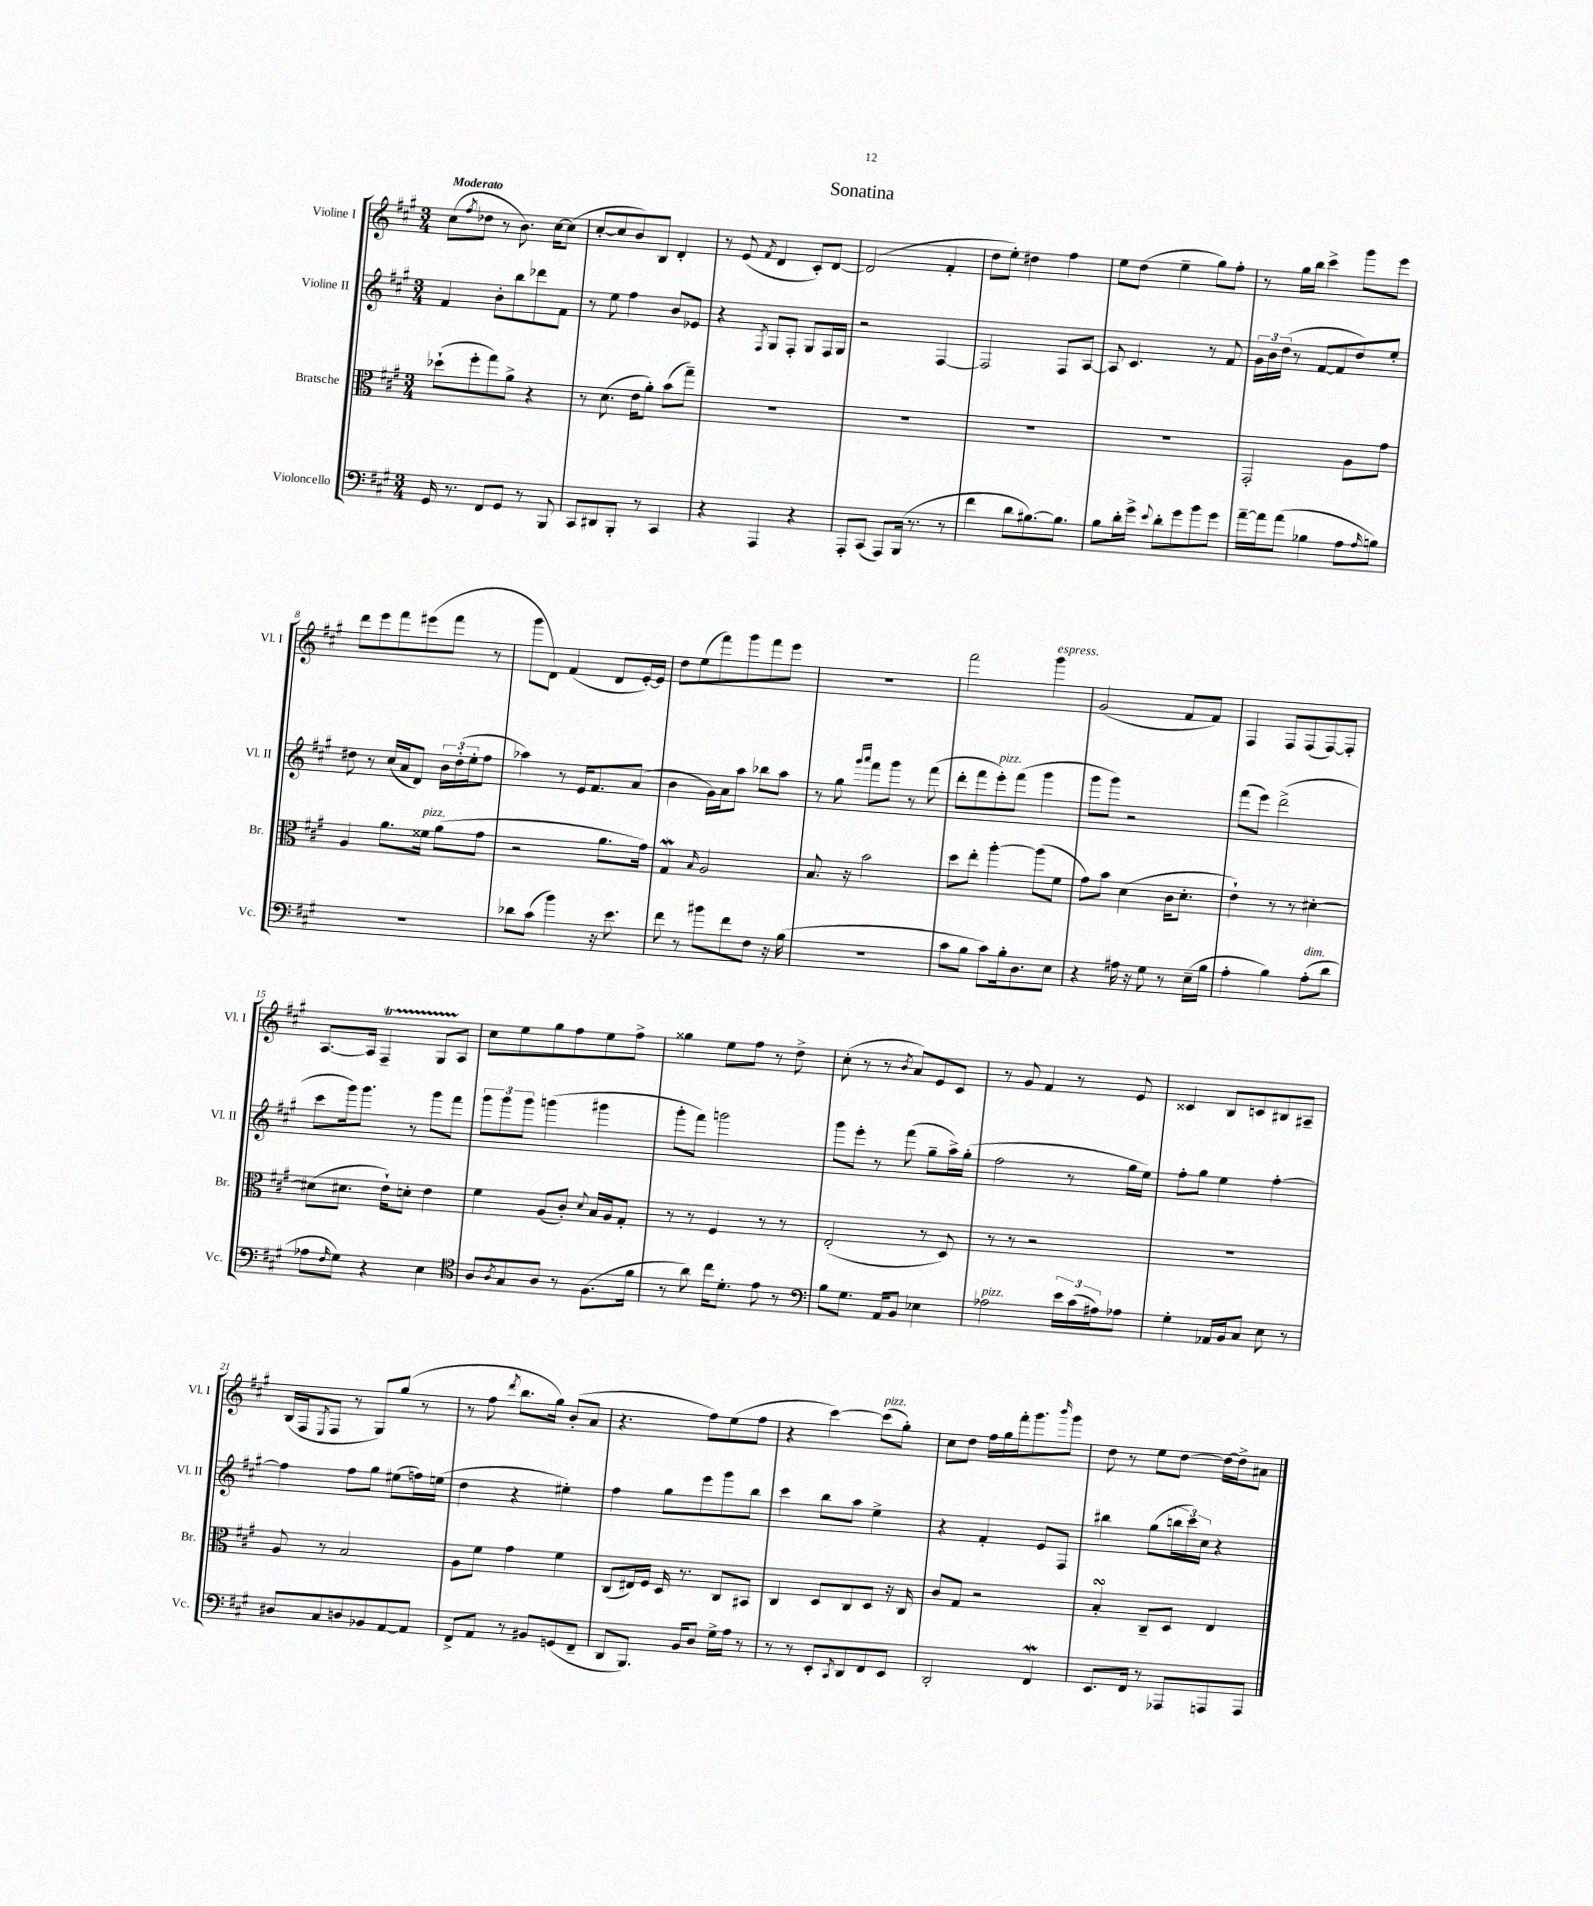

**kern	**kern	**kern	**kern
*staff4	*staff3	*staff2	*staff1
*clefF4	*clefC3	*clefG2	*clefG2
*k[f#c#g#]	*k[f#c#g#]	*k[f#c#g#]	*k[f#c#g#]
*M3/4	*M3/4	*M3/4	*M3/4
16GG#	(8dd-`	4f#	(8cc#
8.r	.	.	.
.	.	.	8qff#
.	8ff#'	.	8dd-
8FF#	8gg#)	8b'	8r
8GG#	8a^	8bb	8.b)
8r	4r	8ddd-	.
.	.	.	[16cc#
8BBB	.	8f#	(8cc#]
=	=	=	=
8CC#	8r	8r	[8cc#'
8DD#	(8.d	8ee	8cc#]
8BBB'	.	4ff#	8b)
.	16e	.	.
8r	8a')	.	8B
4CC#	(8b	8b	4d'
.	8gg#~)	8e-	.
=	=	=	=
4r	2.r	4r	8r
.	.	.	(8e
.	.	8qF#	8qf#
4AAA	.	8G#	4d
.	.	8F#'	.
4r	.	8G#	8c#')
.	.	16F#	[8d
.	.	16G#	.
=	=	=	=
8AAA'	2.r	2r	(2d]
(8CC#	.	.	.
8AAA)	.	.	.
(16BBB	.	.	.
8.r	.	.	.
.	.	[4F#	4f#'
8r	.	.	.
=	=	=	=
4f#	2.r	2F#]	8dd
.	.	.	8ee')
8d	.	.	4dd#
[8.B#)	.	.	.
.	.	8F#	4ff#
8.B#]	.	.	.
.	.	[8A	.
=	=	=	=
8B	2.r	8A]	8ee
16d'	.	4.c#	(8dd
16g#^	.	.	.
8qqe	.	.	.
8d'	.	.	4ee~
8g#	.	.	.
8b	.	8r	8gg#)
8g#	.	8f#	8ff#'
=	=	=	=
[16a~	2GG#'	24g#	8r
.	.	24b	.
16a]	.	.	.
.	.	(24dd	.
(8a	.	8r	16gg#
.	.	.	16bb
4B-	.	[8f#	4ccc#^
.	.	8f#]	.
8A	8A	8dd)	8ggg#
16qqA	.	.	.
8B)	8g#	8ee'	8eee
=	=	=	=
2.r	4A	8dd#	8ddd
.	.	8r	8eee
.	8.a	(16cc#	8fff#
.	.	16a	.
.	.	8d)	(8eee#
.	16f##	.	.
.	(8a	24b	8fff#
.	.	(24dd#'	.
.	.	24ee'	.
.	8g#	8ff#	8r
=	=	=	=
8d-	2r	4aa-)	8ggg#
(8c#	.	.	8d)
4b)	.	8r	(4f#
.	.	16e	.
.	.	8.f#	.
16r	8.a	.	8d
8.e	.	.	.
.	.	(8a	[16e')
.	16g#)	.	16e]
=	=	=	=
8f#	4G#	4b	8dd
8r	.	.	(8ee
.	16qqB	.	.
8b#	2A	16g#)	8fff#)
.	.	16a	.
8f#	.	8aa	8ggg#
8F#	.	8bb-	8fff#
16r	.	8aa	8eee
(16B	.	.	.
=	=	=	=
2.r	8.B	8r	2.r
.	.	8gg#	.
.	16r	.	.
.	.	16qqggg#	.
.	.	16qqaaa	.
.	2b	8fff#	.
.	.	8ggg#	.
.	.	8r	.
.	.	(8fff#	.
=	=	=	=
8c#	8dd	8ddd'	2fff#
8B	8ee'	8fff#	.
8c#)	[4aa'	8eee')	.
16B'	.	(8fff#	.
8.D	.	.	.
.	(8aa]	4ggg#	4ggg#
8E	8f#	.	.
=	=	=	=
4r	8g#)	8ggg#	(2g#
.	8b	8ggg#)	.
16A#	(4d	2r	.
16r	.	.	.
8G#	.	.	.
8r	16c#	.	8f#
.	8.d'	.	.
(16E~	.	.	8f#)
16B	.	.	.
=	=	=	=
4A'	4e`)	(8fff#	4F#
.	.	8eee)	.
4B)	8r	(2ddd^	8F#
.	8r	.	(8F#
(8A'	[4d#'	.	[8F#)
8d	.	.	8F#']
=	=	=	=
8A-	(8d#]	8ccc#	[8.A
16qqF#	.	.	.
8G#)	8.d#	16ggg#)	.
.	.	8.ggg#	16A]
4r	.	.	4F#~
.	16e`)	.	.
.	8d'	8r	.
4E	4e	8ggg#	8G#
.	.	8fff#	8A
=	=	=	=
*clefC4	*	*	*
8A	4f#	12ggg#	8cc#
.	.	12ggg#	.
8qA	.	.	.
8G#	.	.	8ee
.	.	12ggg#	.
8A	(8A	(4ggg	8gg#
8r	8c#')	.	8ff#
.	8qqd	.	.
(8.F#	16B	4ggg#	8ee
.	16A	.	.
.	8G#'	.	8ff#^
16f#	.	.	.
=	=	=	=
8r	8r	8ggg#'	4gg##
8a)	8r	8fff#)	.
16cc#	4F#	2ggg	8ee
8.d'	.	.	.
.	.	.	8ff#
8e	8r	.	8r
8r	8r	.	8dd^
=	=	=	=
*clefF4	*	*	*
8B	(2E'	8ggg#	(8cc#'
8.G#	.	8eee'	8r
.	.	8r	8r
16AA	.	.	.
.	.	.	8qb
8BB	.	(8fff#	8a)
4E-	8r	8gg#~	8e
.	8D)	16aa^)	8c#
.	.	(16gg#'	.
=	=	=	=
2A-	8r	2ff#	8r
.	8r	.	8g#
.	2r	.	4f#
24e	.	8r	8r
(24c#	.	.	.
24A#)	.	.	.
8A-	.	16gg#	8e
.	.	16ee)	.
=	=	=	=
4G#'	2.r	8ff#'	4c##
.	.	8gg#	.
16AA-	.	4ee	8B
16BB	.	.	.
8C#	.	.	8c
8E	.	[4ff#'	8B#
8r	.	.	8A#~
=	=	=	=
8D#	8A	4ff#]	(16B
.	.	.	16F#
.	.	.	8qE
8C#	8r	.	8F#
8D	2B	8ff#	8r
8BB-	.	8gg#	8G#)
[8AA	.	(8ee#	(8gg#
8AA]	.	16ff)	8r
.	.	(16ee	.
=	=	=	=
8FF#^	8A	4dd	8r
8AA	8f#	.	8ff#
.	.	.	8qddd
8r	4g#	4r	8.bb
8BB#	.	.	.
.	.	.	16gg#)
(8GG	4f#	4ee#')	(8b'
8FF#~	.	.	8a
=	=	=	=
8DD	(8C#	4ff#	4.r
8.BBB)	16E#)	.	.
.	16F#	.	.
.	16D	8gg#	.
16BB	8.r	.	.
8D	.	8eee	8ff#)
16G#^	8C#	8ggg#	(8ee
16A	.	.	.
8r	8BB#	8bb	8ff#
=	=	=	=
8r	4C#	4ccc#	4r
8r	.	.	.
8EE'	8D	8bb	[4ccc#)
8qCC#	.	.	.
8DD	8C#	8aa	.
8FF#	8D	4ee^	(8ccc#]
8EE	16r	.	8gg#')
.	16C#	.	.
=	=	=	=
2DD'	8c#	4r	8cc#
.	8G#	.	8dd
.	2r	4f#'	16ff#
.	.	.	16gg#
.	.	.	16fff#'
.	.	.	8.ggg#
4FF#	.	8e	.
.	.	.	16qqbbb
.	.	8F#	8ggg#
=	=	=	=
8.EE	4B'	4bb#	8dd
.	.	.	8r
16FF#	.	.	.
8r	8C#~	(8gg#	8ee
8AAA-	8D	24bb	[8dd
.	.	24ccc#)	.
.	.	24cc#	.
8AAA	4E	4r	16dd_
.	.	.	16dd^]
8AAA	.	.	8a#
==	==	==	==
*-	*-	*-	*-
